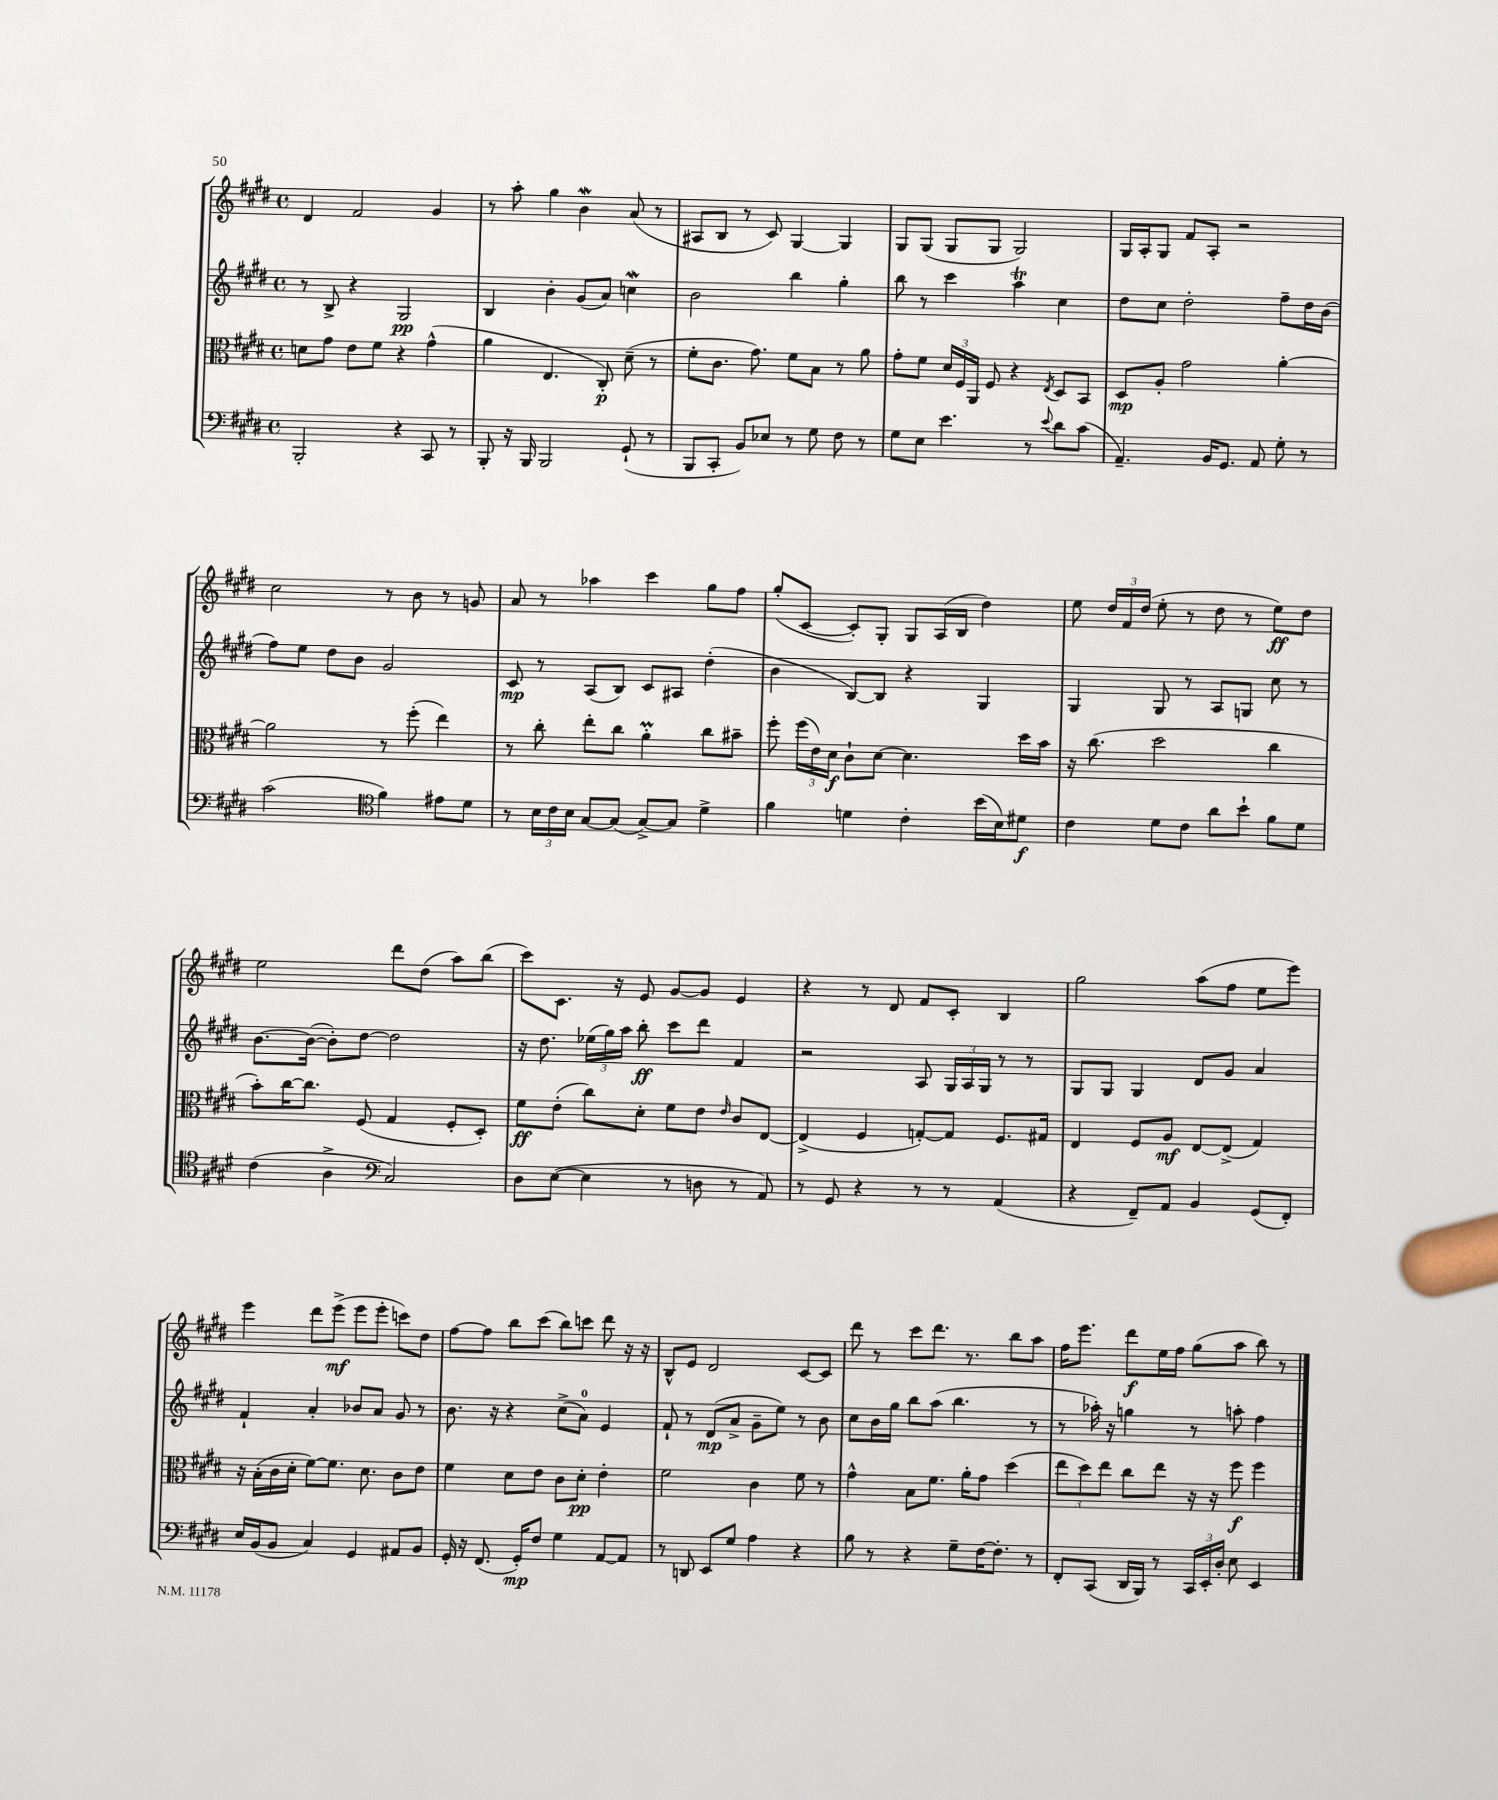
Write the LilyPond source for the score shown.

<<
\new StaffGroup <<
\new Staff = "s0" {
    \clef treble \key e \major \defaultTimeSignature \time 4/4
    \autoBeamOff dis'4 fis'2 gis'4 |
    r8 a''8-. gis''4 b'4\mordent a'8( r8 |
    ais8[ b8] r8 cis'8) gis4~ gis4 |
    gis8[ gis8]( gis8[ gis8] gis2) |
    gis16[ a16-. gis8] fis'8[ a8]-. r2 |
    cis''2 r8 b'8 r8 g'8 |
    a'8 r8 aes''4 cis'''4 gis''8[ fis''8] |
    gis''8[-.( cis'8]~ cis'8[-.) gis8]-. gis8[ a16( b16] dis''4) |
    e''8 \tuplet 3/2 { dis''16[ fis'16 dis''16]( } e''8-. r8 dis''8 r8 e''8[\ff) dis''8] |
    e''2 dis'''8[ dis''8]( a''8[) b''8]( |
    cis'''8[) cis'8.] r16 e'8 gis'8[~ gis'8] e'4 |
    r4 r8 dis'8 fis'8[ cis'8]-. b4 |
    gis''2 a''8[( fis''8] e''8[ e'''8]) |
    e'''4 dis'''8[ e'''8]->\mf( e'''8[ e'''8]-. c'''8[) dis''8] |
    fis''8[~ fis''8] b''8[ cis'''8]( b''8[) c'''8] dis'''8 r16 r16 |
    b8[-^ e'8] dis'2 cis'8[~ cis'8] |
    dis'''8 r8 cis'''8[ dis'''8.] r8. b''8[ a''8] |
    fis''16[ e'''8.] dis'''8[\f e''16 fis''16] gis''8[( a''8] b''8) r8 \bar "|." |
}
\new Staff = "s1" {
    \clef treble \key e \major \defaultTimeSignature \time 4/4
    \autoBeamOff r8 b8-> r4 gis2\pp |
    b4 b'4-. gis'8[( a'8]) c''4\mordent |
    b'2 b''4 gis''4-. |
    b''8 r8 cis'''4 a''4\trill cis''4 |
    dis''8[ cis''8] dis''2-. fis''8[-- dis''16 b'16]( |
    fis''8[) e''8] dis''8[ b'8] gis'2 |
    cis'8\mp r8 a8[( b8]) cis'8[ ais8] dis''4-.( |
    b'4 b8[~) b8] r4 gis4 |
    gis4 gis8 r8 a8[ g8] cis''8 r8 |
    b'8.[~ b'16]~( b'8[-.) dis''8]~ dis''2 |
    r16 dis''8. \tuplet 3/2 { ees''16[( gis''16) a''16] } b''8-.\ff cis'''8[ dis'''8] fis'4 |
    r2 a8 \tuplet 3/2 { gis16[ a16 gis16] } r8 r8 |
    gis8[ gis8] gis4 dis'8[ gis'8] a'4 |
    fis'4-! a'4-. bes'8[ a'8] gis'8 r8 |
    b'8. r16 r4 cis''8[->( a'8]-0) e'4 |
    fis'8-! r8 dis'8[\mp( a'8]-> gis'8[-- e''8]) r8 b'8 |
    cis''8[ b'16 gis''16] b''8[ a''8]( b''4. r8 |
    r8 aes''16-.) r16 g''4 r8 a''8-. fis''4 \bar "|." |
}
\new Staff = "s2" {
    \clef alto \key e \major \defaultTimeSignature \time 4/4
    \autoBeamOff d'8[ gis'8] e'8[ fis'8] r4 gis'4-^( |
    a'4 e4. cis8-.\p) dis'8--( r8 |
    fis'8[-. cis'8.] gis'8.) fis'8[ b8] r8 a'8 |
    gis'8[-. fis'8] \tuplet 3/2 { dis'16[ fis16 a,16] } fis8 r4 \acciaccatura { e8 } dis8[ b,8] |
    dis8[\mp a8]-. gis'2 a'4~-. |
    a'2 r8 fis''8-.( e''4) |
    r8 cis''8-. e''8[-. cis''8] a'4-.\prall cis''8[ bis'8]-- |
    fis''8-. \tuplet 3/2 { fis''16[( e'16) dis'16]\f } cis'8[-! dis'8]~ dis'4. dis''16[ b'16] |
    r16 cis''8.( dis''2 cis''4 |
    b'8[-.) cis''16~ cis''8.] fis8( gis4 fis8[-. dis8]-.) |
    fis'8[\ff e'8]-.( cis''8[) dis'8]-. fis'8[ e'8] \grace { e'16 } cis'8[ e8]~ |
    e4->( fis4 g8[~-.) g8] fis8.[ gis16] |
    e4 fis8[ a8]\mf e8[~ e8]->( gis4) |
    r16 b16[-.( cis'16 dis'16]-. fis'8[~) fis'8.] dis'8. cis'8[ e'8] |
    fis'4 dis'8[ e'8] cis'8[ dis'8]-.\pp e'4-. |
    fis'2 cis'4 fis'8 r8 |
    gis'4-^ b8[ fis'8.] a'16[-. gis'8] dis''4( |
    \tuplet 3/2 { e''8[ dis''8) e''8] } cis''8[ e''8] r16 r16 fis''8\f fis''4 \bar "|." |
}
\new Staff = "s3" {
    \clef bass \key e \major \defaultTimeSignature \time 4/4
    \autoBeamOff b,,2-. r4 cis,8 r8 |
    b,,8-. r16 b,,16 b,,2 gis,8-!( r8 |
    b,,8[ cis,8]-. b,8[) ees8] r8 gis8 fis8 r8 |
    gis8[ e8] e'4. r8 \appoggiatura { e'8 } dis'8[ cis'8]( |
    a,4.--) b,16[ gis,8.] a,8 gis8-. r8 |
    cis'2( \clef tenor fis'4) eis'8[ dis'8] |
    r8 \tuplet 3/2 { b16[ cis'16 b16] } gis8[~ gis8]( gis8[~->) gis8] dis'4-> |
    fis'4 d'4 cis'4-. b'16[( b16) dis'8]\f |
    cis'4 dis'8[ cis'8] a'8[ b'8]-! fis'8[ dis'8] |
    cis'4( a4-> \clef bass cis2) |
    dis8[ e8]~( e4 r8 d8 r8 a,8) |
    r8 gis,8 r4 r8 r8 a,4( |
    r4 fis,8[--) a,8] b,4 gis,8[( fis,8]-.) |
    e16[ b,16( b,8] cis4) gis,4 ais,8[ b,8] |
    gis,16-. r16 fis,8.( gis,16[-.\mp) fis8] gis4 a,8[~ a,8] |
    r8 d,8 e,8[ gis8] a4 r4 |
    b8 r8 r4 gis8[-- fis16~ fis8.]-. r8 |
    fis,8[-. cis,8]( dis,16[ b,,16]) r8 \tuplet 3/2 { cis,16[ e,16-. dis16]-. } e8 e,4 \bar "|." |
}
>>
>>
\layout { \context { \Score \remove "Bar_number_engraver" } }
